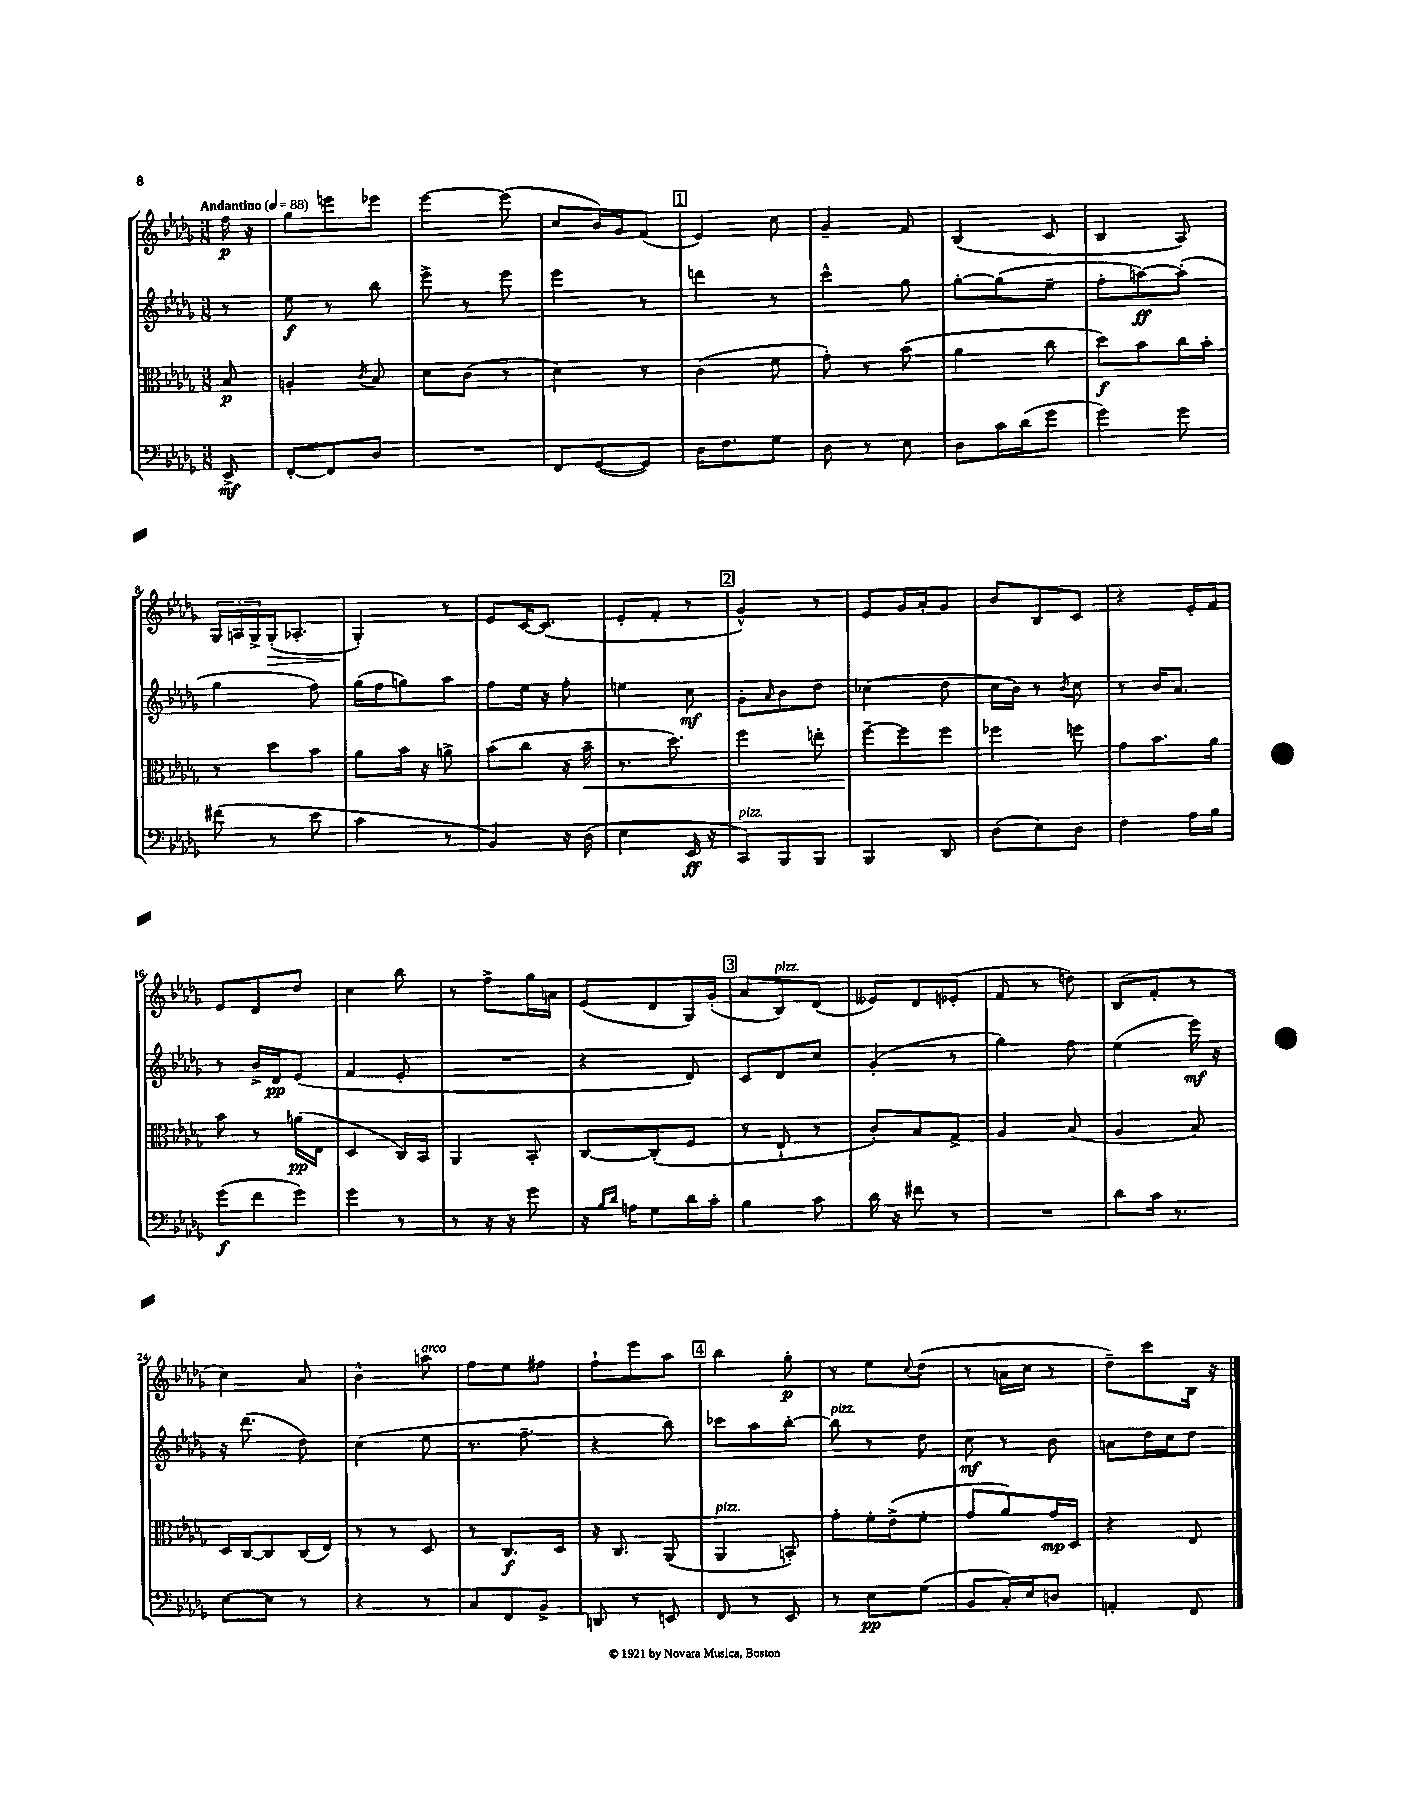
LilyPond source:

<<
\new StaffGroup <<
\new Staff = "s0" {
    \clef treble \key des \major \numericTimeSignature \time 3/8 \partial 8 \tempo "Andantino" 4 = 88
    f''16\p r16 |
    ges''8 e'''8 ees'''8 |
    ees'''4~ ees'''8( |
    c''8 bes'16) ges'16 f'8( |
    \mark \markup { \box "1" } ees'4) c''8 |
    ges'4-- f'8 |
    bes4( c'8 |
    bes4 aes8) |
    \tuplet 3/2 { ges16 a16 ges16-> } ges16-.\>( aes8.-. |
    ges4-.\!) r8 |
    ees'8 c'16~ c'8.( |
    ees'8-. f'8-. r8 |
    \mark \markup { \box "2" } ges'4-^) r8 |
    ees'8 ges'16 aes'16-. ges'8 |
    bes'8 bes8 c'8 |
    r4 ees'16-. f'16 |
    ees'8 des'8 des''8 |
    c''4 bes''8 |
    r8 f''8-> ges''16 a'16 |
    ees'8( des'8 ges16) ges'16-.( |
    \mark \markup { \box "3" } aes'8 bes8^\markup { \italic "pizz." }) des'8( |
    eeses'8) des'8 ees'8-.( |
    f'8 r8 d''8) |
    bes8( f'8-. r8 |
    c''4) aes'8 |
    bes'4-^ a''8^\markup { \italic "arco" } |
    f''8 ees''8 fis''8 |
    f''8-! ees'''8 aes''8 |
    \mark \markup { \box "4" } bes''4 ges''8-.\p |
    r8 ees''8 \appoggiatura { c''8 } des''8( |
    r8 a'16 c''16 r8 |
    des''8--) c'''8 bes16 r16 \bar "|." |
}
\new Staff = "s1" {
    \clef treble \key des \major \numericTimeSignature \time 3/8 \partial 8
    r8 |
    ees''8\f r8 bes''8 |
    ees'''8-> r8 ees'''8 |
    ees'''4 r8 |
    \mark \markup { \box "1" } d'''4 r8 |
    c'''4-^ ges''8 |
    ges''8~-. ges''8( ees''8-- |
    f''8-. a''8~\ff) a''8-.( |
    ges''4 f''8) |
    ges''16( f''16 g''8) aes''8 |
    f''8 ees''16 r16 f''8-. |
    e''4 c''8\mf |
    \mark \markup { \box "2" } ges'8-. \grace { aes'16 } bes'8 des''8 |
    ces''4( des''8 |
    c''16 bes'16) r8 \acciaccatura { bes'8 } c''8 |
    r8 bes'16 aes'8. |
    r8 bes'16-> des'16\pp ees'8( |
    f'4 ees'8-. |
    R4. |
    r4 des'8) |
    \mark \markup { \box "3" } c'8 des'8 c''8 |
    ges'4-.( r8 |
    ges''4) f''8 |
    ees''4( ees'''16\mf) r16 |
    r16 des'''8.( des''8) |
    c''4( ees''8 |
    r8. f''8.-- |
    r4 bes''8) |
    \mark \markup { \box "4" } ces'''8 aes''8 bes''8~-. |
    bes''8^\markup { \italic "pizz." } r8 des''8 |
    c''8\mf r8 bes'8 |
    a'8 des''16 c''16 des''8 \bar "|." |
}
\new Staff = "s2" {
    \clef alto \key des \major \numericTimeSignature \time 3/8 \partial 8
    bes8\p |
    a4-. \acciaccatura { c'8 } bes8 |
    des'8 c'8( r8 |
    des'4) r8 |
    \mark \markup { \box "1" } c'4( f'8 |
    ges'8-.) r8 bes'8( |
    aes'4 c''8 |
    des''8\f) bes'8 c''16 bes'16-. |
    r8 des''8 bes'8 |
    aes'8 bes'16 r16 a'8-> |
    bes'8( c''8 r16 bes'16--\< |
    r8. des''8.) |
    \mark \markup { \box "2" } f''4 e''8-. |
    f''8~--\! f''8 f''8 |
    fes''4 f''8 |
    ges'8 bes'8. aes'16 |
    bes'8 r8 a'16\pp( ees16 |
    des4 c16) bes,16 |
    aes,4 bes,8-. |
    c8~ c8-.( f8 |
    \mark \markup { \box "3" } r8 ees8-! r8 |
    c'8-.) bes8 ges8-> |
    aes4 bes8( |
    aes4 bes8) |
    des16 c16~ c8 c16( ees16) |
    r8 r8 des8 |
    r8 c8.\f des16 |
    r16 c8. aes,8( |
    \mark \markup { \box "4" } aes,4^\markup { \italic "pizz." } b,8-.) |
    ges'8-. f'16-. ees'16->( f'8-. |
    ges'8 aes'8) ges'16\mp des16 |
    r4 ees8 \bar "|." |
}
\new Staff = "s3" {
    \clef bass \key des \major \numericTimeSignature \time 3/8 \partial 8
    ees,8->\mf |
    f,8~-. f,8 des8 |
    R4. |
    f,8 ges,8~( ges,8) |
    \mark \markup { \box "1" } des16 f8. ges8 |
    des8 r8 ees8 |
    des8 c'16 des'16( ges'8 |
    ges'4) ges'8 |
    fis'8( r8 ees'8 |
    c'4 r8 |
    bes,4) r16 des16( |
    ees4 ees,16\ff r16 |
    \mark \markup { \box "2" } c,8^\markup { \italic "pizz." }) bes,,8 bes,,8 |
    bes,,4 des,8 |
    des8( ees8) des8 |
    f4 aes16 bes16 |
    ges'8\f( f'8 ges'8) |
    ges'4 r8 |
    r8 r16 r16 ges'8 |
    r16 \grace { bes16 des'16 } a16 ges8 des'16 c'16-. |
    \mark \markup { \box "3" } bes4 c'8 |
    des'16 r16 fis'8 r8 |
    R4. |
    des'8 c'16 r8. |
    ees8~ ees8 r8 |
    r4 r8 |
    c8 f,8 bes,8-> |
    d,8 r8 e,8 |
    \mark \markup { \box "4" } f,8 r8 ees,8 |
    r8 ees8\pp ges8( |
    bes,8 c16-.) ees16 d8 |
    a,4-. f,8 \bar "|." |
}
>>
>>
